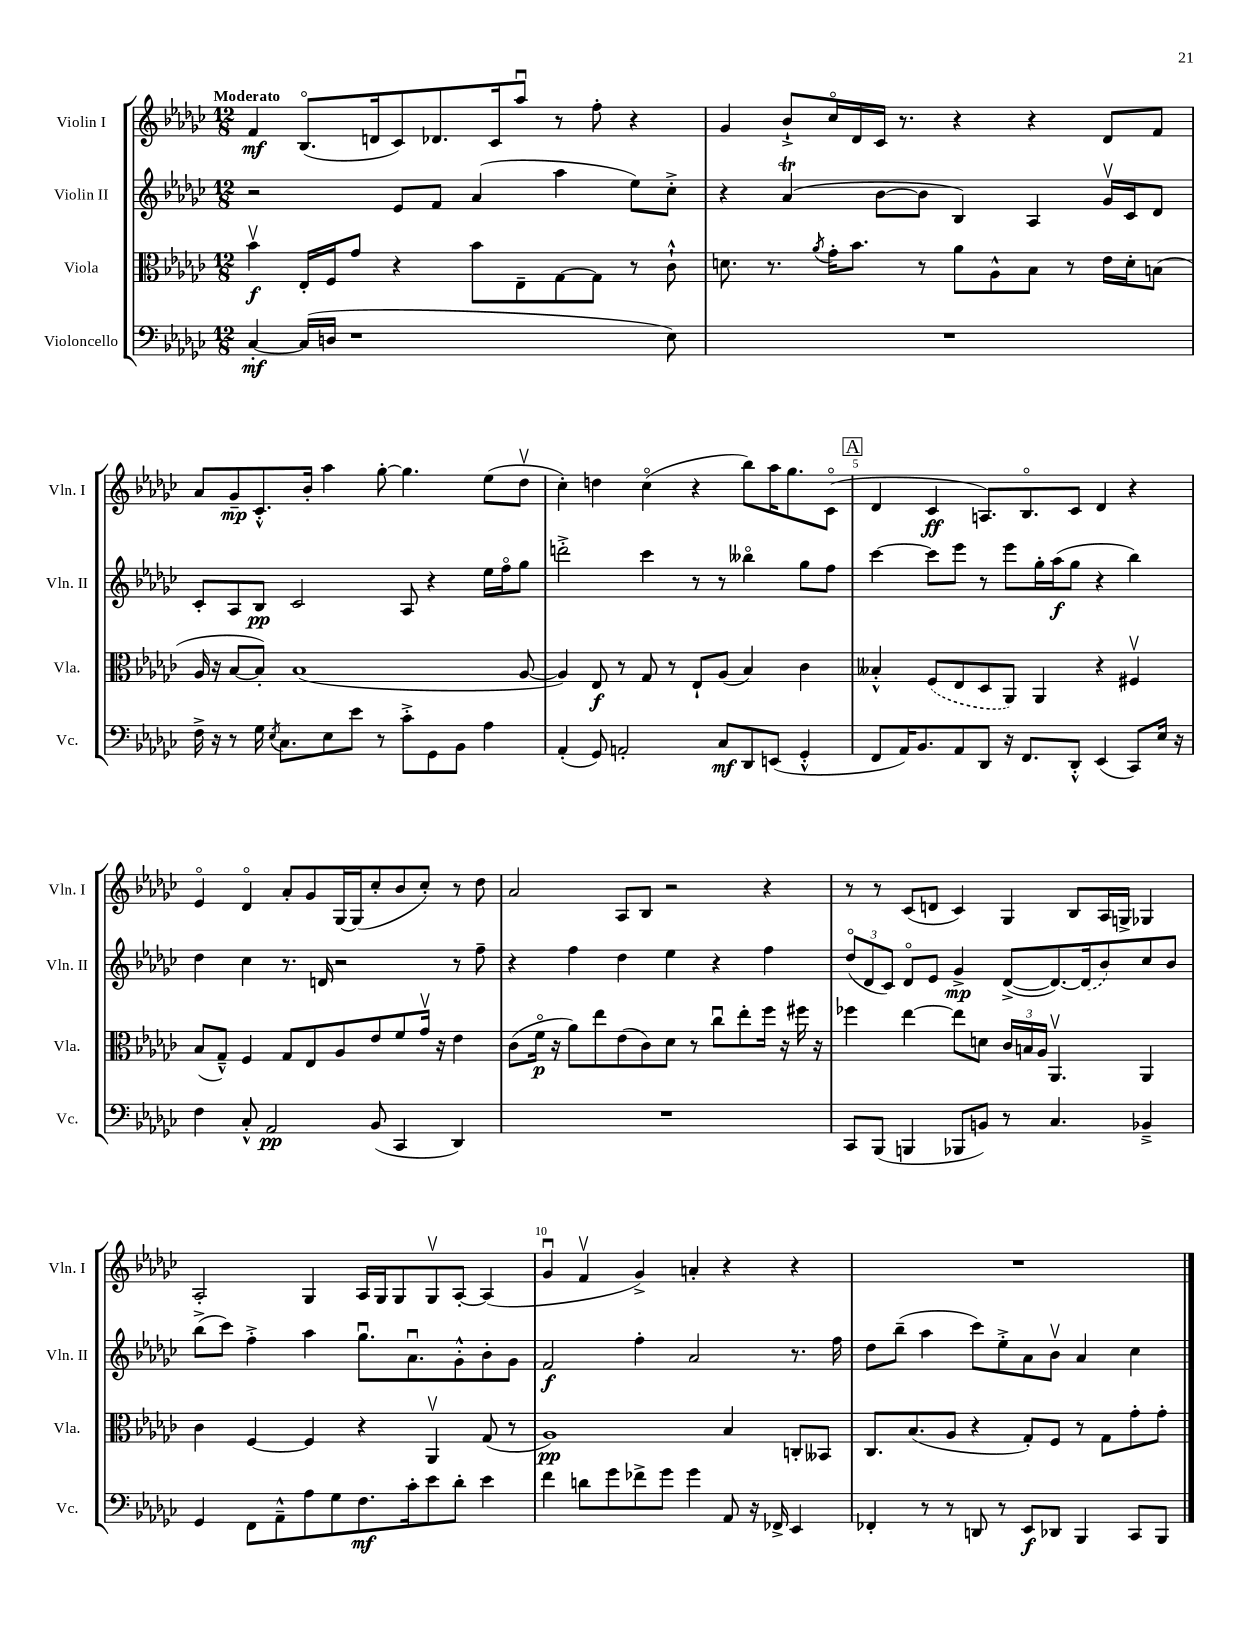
<<
\new StaffGroup <<
\new Staff = "s0" \with { instrumentName = "Violin I" shortInstrumentName = "Vln. I" } {
    \clef treble \key ges \major \numericTimeSignature \time 12/8 \tempo "Moderato"
    \autoBeamOff f'4\mf bes8.[\flageolet( d'16 ces'8) des'8. ces'16 aes''8]\downbow r8 f''8-. r4 |
    ges'4 bes'8[-!-> ces''16\flageolet des'16 ces'16] r8. r4 r4 des'8[ f'8] |
    aes'8[ ges'8--\mp ces'8.-.-^ bes'16]-. aes''4 ges''8~-. ges''4. ees''8[( des''8]\upbow |
    ces''4-.) d''4 ces''4\flageolet( r4 bes''8[) aes''16 ges''8. ces'8]\flageolet( |
    \mark \markup { \box "A" } des'4 ces'4\ff a8.[) bes8.\flageolet ces'8] des'4 r4 |
    ees'4\flageolet des'4\flageolet aes'8[-. ges'8 ges16~ ges16( ces''8-. bes'8 ces''8]-.) r8 des''8 |
    aes'2 aes8[ bes8] r2 r4 |
    r8 r8 ces'8[( d'8] ces'4) ges4 bes8[ aes16 g16]-> ges4 |
    aes2-. ges4 aes16[ ges16 ges8 ges8\upbow aes8]~-. aes4( |
    ges'4\downbow f'4\upbow ges'4->) a'4-. r4 r4 |
    R1. \bar "|." |
}
\new Staff = "s1" \with { instrumentName = "Violin II" shortInstrumentName = "Vln. II" } {
    \clef treble \key ges \major \numericTimeSignature \time 12/8
    \autoBeamOff r2 ees'8[ f'8] aes'4( aes''4 ees''8[) ces''8]-.-> |
    r4 aes'4\trill( bes'8[~ bes'8] bes4) aes4 ges'16[\upbow ces'16 des'8] |
    ces'8[-. aes8 bes8]\pp ces'2 aes8 r4 ees''16[ f''16\flageolet ges''8] |
    d'''2-.-> ces'''4 r8 r8 beses''4\flageolet ges''8[ f''8] |
    \mark \markup { \box "A" } ces'''4~ ces'''8[ ees'''8] r8 ees'''8[ ges''16-. aes''16\f( ges''8] r4 bes''4) |
    des''4 ces''4 r8. d'16 r2 r8 f''8-- |
    r4 f''4 des''4 ees''4 r4 f''4 |
    \tuplet 3/2 { des''8[\flageolet( des'8 ces'8]) } des'8[\flageolet ees'8] ges'4->\mp des'8[~->( des'8.~) \once \slurDashed des'16( bes'8) ces''8 bes'8] |
    bes''8[->( ces'''8]) f''4-.-> aes''4 ges''8.[\downbow aes'8.\downbow ges'8-.-^ bes'8-. ges'8] |
    f'2\f f''4-. aes'2 r8. f''16 |
    des''8[ bes''8]--( aes''4 ces'''8[) ees''8-.-> aes'8 bes'8]\upbow aes'4 ces''4 \bar "|." |
}
\new Staff = "s2" \with { instrumentName = "Viola" shortInstrumentName = "Vla." } {
    \clef alto \key ges \major \numericTimeSignature \time 12/8
    \autoBeamOff bes'4\upbow\f ees16[-. f16 ges'8] r4 bes'8[ ees8-- ges8~ ges8] r8 ces'8-!-^ |
    d'8. r8. \acciaccatura { aes'8 } ges'16[-. bes'8.] r8 aes'8[ aes8-^ bes8] r8 ees'16[ d'16-. b8]( |
    aes16 r16 bes8[~ bes8]-.) bes1( aes8~ |
    aes4) ees8\f r8 ges8 r8 ees8[-! aes8]( bes4) ces'4 |
    \mark \markup { \box "A" } beses4-.-^ \once \slurDashed f8[( ees8 des8 aes,8]) aes,4 r4 fis4\upbow |
    bes8[( ges8]---^) f4 ges8[ ees8 aes8 ees'8 f'8 ges'16]\upbow r16 ees'4 |
    ces'8[( f'16]\flageolet\p r16 aes'8[) ees''8 ees'8( ces'8) des'8] r8 ces''8[\downbow ees''8-. f''16] r16 fis''16 r16 |
    fes''4 ees''4~ ees''8[ d'8] \tuplet 3/2 { ces'16[ b16 aes16] } aes,4.\upbow aes,4 |
    ces'4 f4~ f4 r4 aes,4\upbow ges8( r8 |
    aes1\pp) bes4 c8[-. beses,8] |
    ces8.[ bes8.( aes8] r4 ges8[-.) f8] r8 ges8[ ges'8-. ges'8]-. \bar "|." |
}
\new Staff = "s3" \with { instrumentName = "Violoncello" shortInstrumentName = "Vc." } {
    \clef bass \key ges \major \numericTimeSignature \time 12/8
    \autoBeamOff ces4~-.\mf ces16[( d16] r1 ees8) |
    R1. |
    f16-> r16 r8 ges16 \acciaccatura { ees8 } ces8.[ ees8 ees'8] r8 ces'8[-.-> ges,8 bes,8] aes4 |
    aes,4-.( ges,8) a,2-. ces8[\mf des,8 e,8]( ges,4-.-^ |
    \mark \markup { \box "A" } f,8[ aes,16) bes,8. aes,8 des,8] r16 f,8.[ des,8]-.-^ ees,4( ces,8[) ees16] r16 |
    f4 ces8-.-^ aes,2\pp bes,8( ces,4 des,4) |
    R1. |
    ces,8[ bes,,8]( b,,4 bes,,8[ b,8]) r8 ces4. bes,4---> |
    ges,4 f,8[ aes,8---^ aes8 ges8 f8.\mf ces'16-. ees'8 des'8]-. ees'4 |
    f'4 d'8[ ges'8 fes'8-> ges'8] ges'4 aes,8 r16 fes,16-> ees,4 |
    fes,4-. r8 r8 d,8 r8 ees,8[\f des,8] bes,,4 ces,8[ bes,,8] \bar "|." |
}
>>
>>
\layout { \context { \Score \override BarNumber.break-visibility = ##(#f #t #t) barNumberVisibility = #(every-nth-bar-number-visible 5) } }
